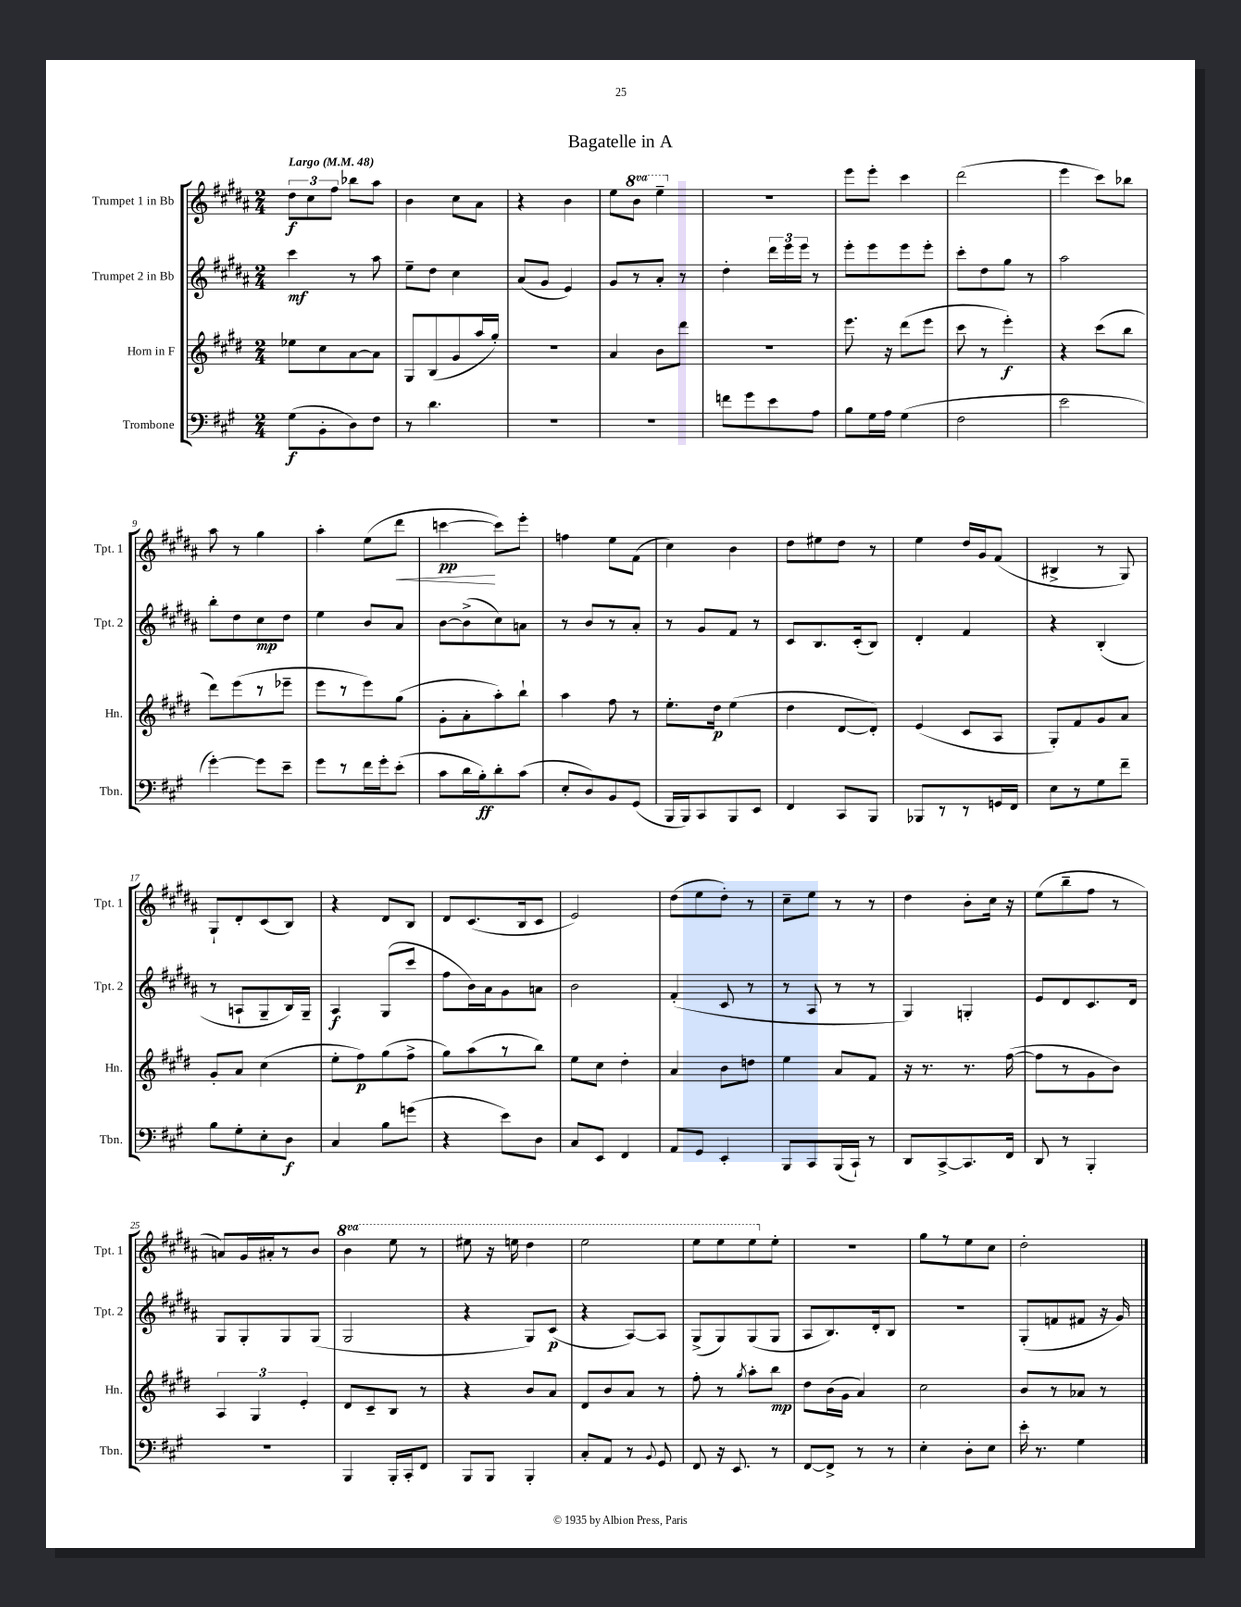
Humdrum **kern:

**kern	**kern	**kern	**kern
*staff4	*staff3	*staff2	*staff1
*clefF4	*clefG2	*clefG2	*clefG2
*k[f#c#g#]	*k[f#c#g#d#]	*k[f#c#g#d#a#]	*k[f#c#g#d#a#]
*M2/4	*M2/4	*M2/4	*M2/4
*MM48	*MM48	*MM48	*MM48
(8G#\L	8ee-\L	4ccc#\	12dd#\L
.	.	.	12cc#\
8BB'\	8cc#\	.	.
.	.	.	12ff#\J
8D\)	[8a\	8r	8bb-\L
8F#\J	8a\]J	8aa#\	8aa#\J
=	=	=	=
8r	8G#/L	8ee~\L	4b\
4.d\	(8B/	8dd#\J	.
.	8g#/	4cc#\	8cc#\L
.	16aa/L	.	8a#\J
.	16gg#'/JJ)	.	.
=	=	=	=
2r	2r	(8a#/L	4r
.	.	8g#/J	.
.	.	4e/)	4b\
=	=	=	=
2r	4a/	8g#/L	8ee\L
.	.	8r	8bb\J
.	8b\L	8a#'/J	4eee~\
.	8ddd#\J	8r	.
=	=	=	=
8f\L	2r	4dd#'\	2r
8g#\	.	.	.
8e\	.	24ddd#\LL	.
.	.	24eee\	.
.	.	24eee\JJ	.
8A\J	.	8r	.
=	=	=	=
8B\L	8.eee\	8eee'\L	8eee\L
16G#\L	.	8eee\	8eee'\J
16A\JJ	16r	.	.
(4G#\	(8ddd#\L	8eee\	4ccc#\
.	8eee\J	8eee'\J	.
=	=	=	=
2F#\	8ccc#\	8ccc#'\L	(2ddd#\
.	8r	8dd#\	.
.	4eee'\)	8gg#\J	.
.	.	8r	.
=	=	=	=
2e\	4r	2aa#\	4eee\
.	(8ccc#\L	.	8ccc#\L)
.	8bb\J	.	8bb-\J
=	=	=	=
[4g#'\)	8ddd#\L)	8bb'\L	8aa#\
.	(8eee\	8dd#\	8r
8g#\]L	8r	8cc#\	4gg#\
8e~\J	8eee-~\J	8dd#\J	.
=	=	=	=
8g#\L	8eee\L	4ee\	4aa#'\
8r	8r	.	.
16f#\L	8eee\)	8b/L	(8ee\L
16g#'\J	.	.	.
(8e'\J	(8gg#\J	8a#/J	8ddd#\J
=	=	=	=
8c#\L	8g#'\L	[8b\L	[4ccc\
16d\L	8a'\	(8b^\]	.
16B'\J)	.	.	.
8d'\	8aa'\)	8cc#\)	8ccc\]L)
(8c#\J	8bb`\J	8a\J	8eee'\J
=	=	=	=
8E'/L	4aa\	8r	4ff\
8D/)	.	8b/L	.
8BB/	8ff#\	8r	8ee\L
(8GG#/J	8r	8a#'/J	(8f#\J
=	=	=	=
16BBB/LL	8.ee'\L	8r	4cc#\)
16BBB/J)	.	.	.
8CC#/	.	8g#/L	.
.	16dd#\Jk	.	.
8BBB/	(4ee\	8f#/J	4b\
8EE/J	.	8r	.
=	=	=	=
4FF#/	4dd#\	8c#/L	8dd#\L
.	.	8.B/	8ee#\
8CC#/L	[8d#/L	.	8dd#\J
.	.	(16c#'/k	.
8BBB/J	8d#'/]J)	8B/J)	8r
=	=	=	=
8BBB-/L	(4e/	4d#'/	4ee\
8r	.	.	.
8r	8c#/L	4f#/	16dd#/LL
.	.	.	16g#/J
16GG/L	8A/J	.	(8f#/J
16FF#/JJ	.	.	.
=	=	=	=
8E\L	8G#'/L)	4r	4B#^/
8r	8f#/	.	.
8G#\	8g#/	(4B'/	8r
8f#~\J	8a/J	.	8G#/)
=	=	=	=
8B\L	8g#'/L	8r	8G#`/L
8G#'\	8a/J	8A`/L	8d#'/
8E'\	(4cc#\	8G#~/	(8c#/
8D\J	.	16B/L)	8B/J)
.	.	16G#~/JJ	.
=	=	=	=
4C#/	8ee'\L	4A#/	4r
.	8ff#\)	.	.
8B\L	(8gg#\	(8G#/L	8d#/L
(8g\J	8ff#^\J	8ccc#/J	8B/J
=	=	=	=
4r	8gg#\L)	8ff#\L	8d#/L
.	(8aa\	16b\L)	(8.c#/
.	.	16a#\J	.
8e\L)	8r	8g#\	.
.	.	.	16B/k
8D\J	8bb\J)	8a\J	8c#/J
=	=	=	=
8C#/L	8ee\L	2b\	2e/)
8EE/J	8cc#\J	.	.
4FF#/	4dd#'\	.	.
=	=	=	=
8AA/L	4a/	(4f#'/	(8dd#\L
8GG#/J	.	.	8ee\
4EE'/	8b\L	8c#/	8dd#'\J)
.	8dd\J	8r	8r
=	=	=	=
8BBB/L	4ee\	8r	8cc#~\L
8CC#/	.	8A#/	8ee\J
(16BBB/L	8a/L	8r	8r
16CC#`/JJ)	.	.	.
8r	8f#/J	8r	8r
=	=	=	=
8DD/L	16r	4G#/)	4dd#\
.	8.r	.	.
[8CC#^/	.	.	.
8.CC#/]	8.r	4G'/	8b'\L
.	.	.	16cc#\Jk
16FF#/Jk	([16ff#\	.	16r
=	=	=	=
8DD/	8ff#\]L	8e/L	(8ee\L
8r	8r	8d#/	8bb~\
4BBB'/	8g#\	8.c#/	8ff#\J
.	8b\J)	.	8r
.	.	16d#/Jk	.
=	=	=	=
2r	6A/	8G#/L	8a/L)
.	.	8G#'/	16g#/L
.	6G#/	.	.
.	.	.	16a#'/J
.	.	8G#/	8r
.	6e'/	.	.
.	.	(8G#/J	8b/J
=	=	=	=
4BBB/	8d#/L	2G#/	4bb\
.	8c#~/	.	.
16BBB'/LL	8B/J	.	8eee\
16CC#'/J	.	.	.
8FF#/J	8r	.	8r
=	=	=	=
8BBB/L	4r	4r	8eee#\
8BBB/J	.	.	16r
.	.	.	16eee\
4BBB'/	8b/L	8G#/L)	4ddd#\
.	8a/J	(8c#/J	.
=	=	=	=
8C#'/L	8d#/L	4r	2eee\
8AA/J	8b/	.	.
8r	8a/J	[8A#/L)	.
8qqBB/	.	.	.
8GG#/	8r	8A#/]J	.
=	=	=	=
8FF#/	8ff#'\	(8G#^/L	8eee\L
16r	8r	8G#/)	8eee\
8.EE/	.	.	.
.	8qgg#/	.	.
.	8aa'\L	(8G#/	8eee\
8r	8bb\J	8G#/J	8ee'\J
=	=	=	=
[8FF#/L	8dd#\L	8A#/L	2r
8FF#^/]J	(16b\L	8.B/)	.
.	16g#\JJ	.	.
8r	4a/)	.	.
.	.	16d#'/k	.
8r	.	8B/J	.
=	=	=	=
4E'\	2cc#\	2r	8gg#\L
.	.	.	8r
8D'\L	.	.	8ee\
8E\J	.	.	8cc#\J
=	=	=	=
16e'\	8b/L	(8G#'/L	2dd#'\
8.r	.	.	.
.	8r	8f/	.
4G#\	8a-/J	8f#/J	.
.	8r	16r	.
.	.	16g#/)	.
==	==	==	==
*-	*-	*-	*-
